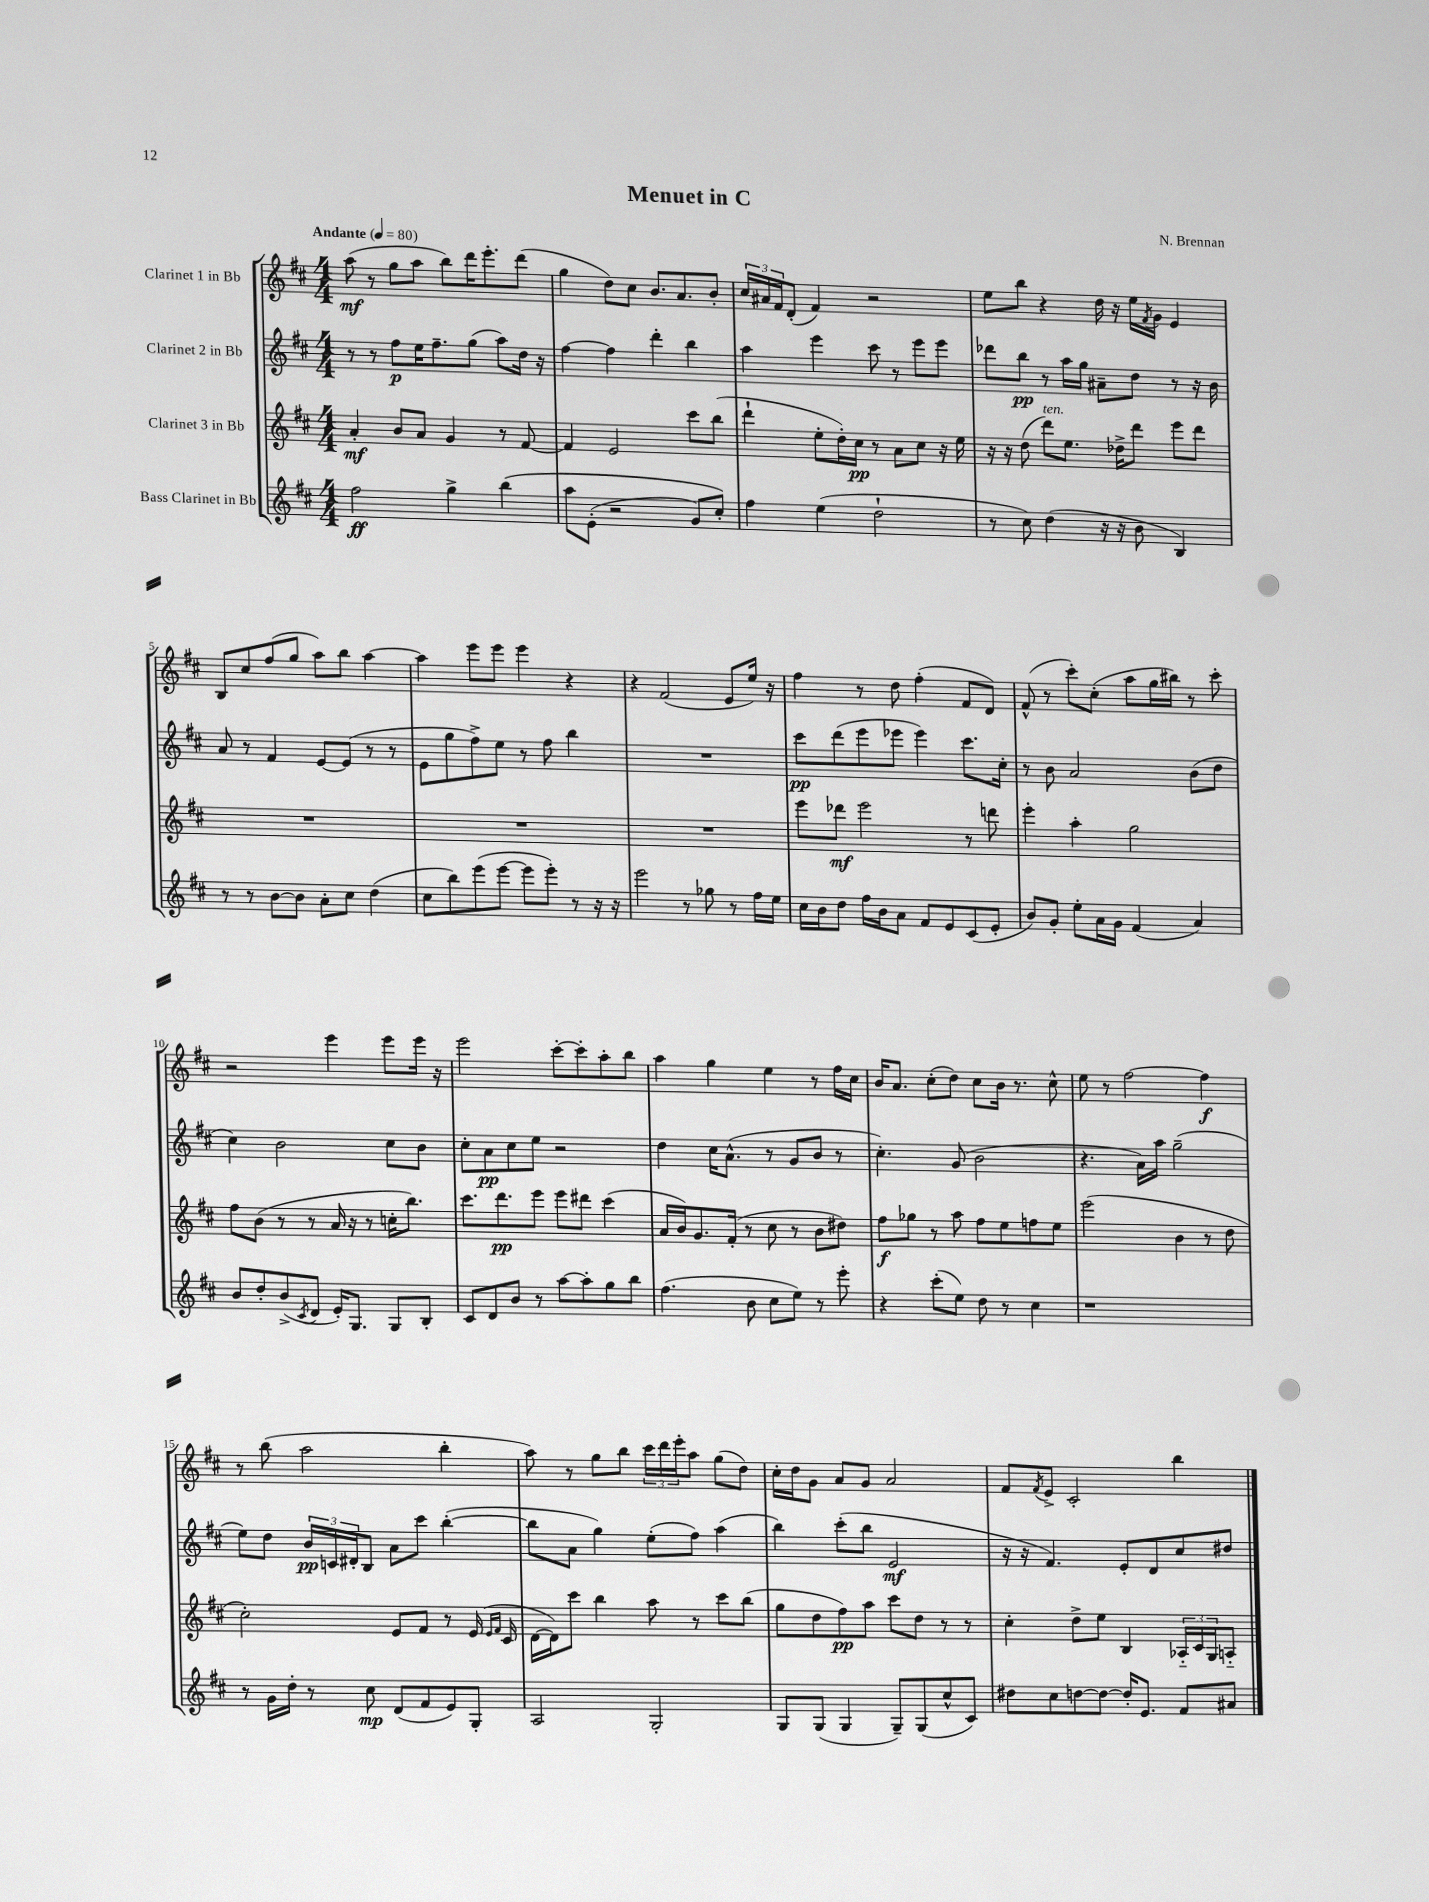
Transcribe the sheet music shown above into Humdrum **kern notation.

**kern	**kern	**kern	**kern
*staff4	*staff3	*staff2	*staff1
*clefG2	*clefG2	*clefG2	*clefG2
*k[f#c#]	*k[f#c#]	*k[f#c#]	*k[f#c#]
*M4/4	*M4/4	*M4/4	*M4/4
*MM80	*MM80	*MM80	*MM80
2ff#	4a'	8r	(8aa
.	.	8r	8r
.	8b	8ff#	8gg
.	8a	16ee	8aa
.	.	8.ff#~	.
4gg^	4g	.	8bb)
.	.	(8gg	16ddd
.	.	.	8.eee'
&(4bb	8r	8aa)	.
.	[8f#	16dd	(8ddd
.	.	16r	.
=	=	=	=
8aa	4f#]	[4ff#	4gg
(8e'	.	.	.
2r	2e	4ff#]	8dd)
.	.	.	8cc#
.	.	4ddd'	8.b
.	.	.	8.a
8g)	8ccc#	4bb	.
8cc#'&)	(8bb	.	8b'
=	=	=	=
4ff#	4ddd`	4aa	24cc#
.	.	.	24a#
.	.	.	24f#
.	.	.	(8d'
(4ee	8ee'	4eee	4f#)
.	16dd')	.	.
.	16cc#	.	.
2dd`	8r	8ccc#	2r
.	8a	8r	.
.	8cc#	8eee	.
.	16r	8eee	.
.	16ee	.	.
=	=	=	=
8r	16r	8ddd-	8ee
.	16r	.	.
8cc#)	(8dd	8bb	8bb
(4dd	8ddd)	8r	4r
.	8.ee	16aa	.
.	.	16gg	.
16r	.	8a#~	16dd
16r	16dd-^	.	16r
8b	8ddd	8dd	16ee
.	.	.	8qf#
.	.	.	16g
4B)	8eee	8r	4e
.	8ddd	16r	.
.	.	16b	.
=	=	=	=
8r	1r	8a	8B
8r	.	8r	8cc#
[8b	.	4f#	(8ff#
8b]	.	.	8gg
8a'	.	[8e	8aa)
8cc#	.	(8e]	8bb
(4dd	.	8r	[4aa
.	.	8r	.
=	=	=	=
8cc#	1r	8e	4aa]
8bb)	.	8gg	.
(8eee	.	8ff#^)	8eee
[8eee	.	8ee	8eee
8eee]	.	8r	4eee
8eee')	.	8ff#	.
8r	.	4bb	4r
16r	.	.	.
16r	.	.	.
=	=	=	=
2eee	1r	1r	4r
.	.	.	(2f#
8r	.	.	.
8gg-	.	.	.
8r	.	.	8e
16ff#	.	.	16ee)
16ee	.	.	16r
=	=	=	=
16cc#	8eee	8ccc#	4ff#
16b	.	.	.
8dd	8ddd-	(8ddd	.
16ff#	2eee	8eee	8r
16b	.	.	.
8a	.	8eee-	8dd
8f#	.	4eee-)	(4ff#'
8e	.	.	.
(8c#	8r	8.ccc#	8f#
8e'	8ddd	.	8d)
.	.	16cc#'	.
=	=	=	=
8b)	4eee'	8r	(8f#^^
8g'	.	8b	8r
8ee'	4aa'	2a	8ccc#')
16a	.	.	(8cc#'
16g	.	.	.
(4f#	2gg	.	8aa
.	.	.	16gg
.	.	.	16bb#)
4a)	.	(8b	8r
.	.	8dd	8ccc#'
=	=	=	=
8b	8ff#	4cc#)	2r
8dd'	(8b	.	.
(8b^	8r	2b	.
8qc#	.	.	.
8d	8r	.	.
16e')	16a	.	4eee
8.G	16r	.	.
.	8r	.	.
8G	16cc'	8cc#	8eee
.	8.bb)	.	.
8B'	.	8b	16eee
.	.	.	16r
=	=	=	=
8c#	8.ccc#	8cc#'	2eee
8d	.	8a	.
.	8.ddd	.	.
8b	.	8cc#	.
8r	8eee	8ee	.
[8aa	8eee	2r	[8ccc#'
8aa']	8ddd#	.	8ccc#']
8gg	(4ccc#	.	8aa'
8bb	.	.	8bb
=	=	=	=
(4.ff#	16a	4dd	4aa
.	16b)	.	.
.	8.g	.	.
.	.	16cc#	4gg
.	(16f#'	(8.a^^	.
8b	8r	.	.
8cc#	8cc#	8r	4ee
8ee)	8r	8g	.
8r	8b	8b	8r
8eee'	8dd#)	8r	16ff#
.	.	.	16cc#
=	=	=	=
4r	8ff#	4.cc#')	16b
.	.	.	8.a
.	8gg-	.	.
(8ccc#'	8r	.	(8cc#'
8ee)	8aa	(8g	8dd)
8dd	8ff#	2b	8cc#
8r	8ee	.	16b
.	.	.	8.r
4cc#	8ff	.	.
.	8ee	.	8cc#^^
=	=	=	=
1r	(2eee	4.r	8ee
.	.	.	8r
.	.	.	[2ff#
.	.	16a)	.
.	.	16aa	.
.	4b	(2gg~	.
.	8r	.	4ff#]
.	8dd	.	.
=	=	=	=
8r	2cc#')	8ee)	8r
16g	.	8dd	(8bb
16dd'	.	.	.
8r	.	24b	2aa
.	.	24c	.
.	.	24d#'	.
8cc#	.	8B	.
(8d	8e	8a	.
8f#	8f#	8ccc#	.
8e)	8r	([4bb'	4bb'
8G'	(16e	.	.
.	16qqe	.	.
.	16qqf#	.	.
.	16c#	.	.
=	=	=	=
2A	[16d	8bb]	8aa)
.	16d])	.	.
.	8ccc#	8a	8r
.	4bb	4gg)	8gg
.	.	.	8bb
2G'	8aa	(8ee'	24ccc#
.	.	.	24ddd
.	.	.	24eee'
.	8r	8ff#)	8aa
.	8ccc#	(4aa	(8gg
.	(8bb	.	8dd)
=	=	=	=
8G	8gg	4bb)	16cc#'
.	.	.	16dd
(8G	8dd	.	8g
4G	8ff#)	(8ccc#'	8a
.	8aa	8bb	8g
8G~)	8ccc#	2e	2a
(8G	8dd	.	.
8cc#^^	8r	.	.
8c#)	8r	.	.
=	=	=	=
8dd#	4cc#'	16r	8f#
.	.	16r	.
.	.	.	8qf#
8cc#	.	4.f#)	8e^
[8dd	8dd^	.	2c#'
8dd_	8ee	.	.
16dd']	4B	8e'	.
8.e	.	.	.
.	.	8d	.
8f#	24A-'~	8cc#	4bb
.	24c#	.	.
.	24G	.	.
8a#	8A'~	8dd#	.
==	==	==	==
*-	*-	*-	*-
